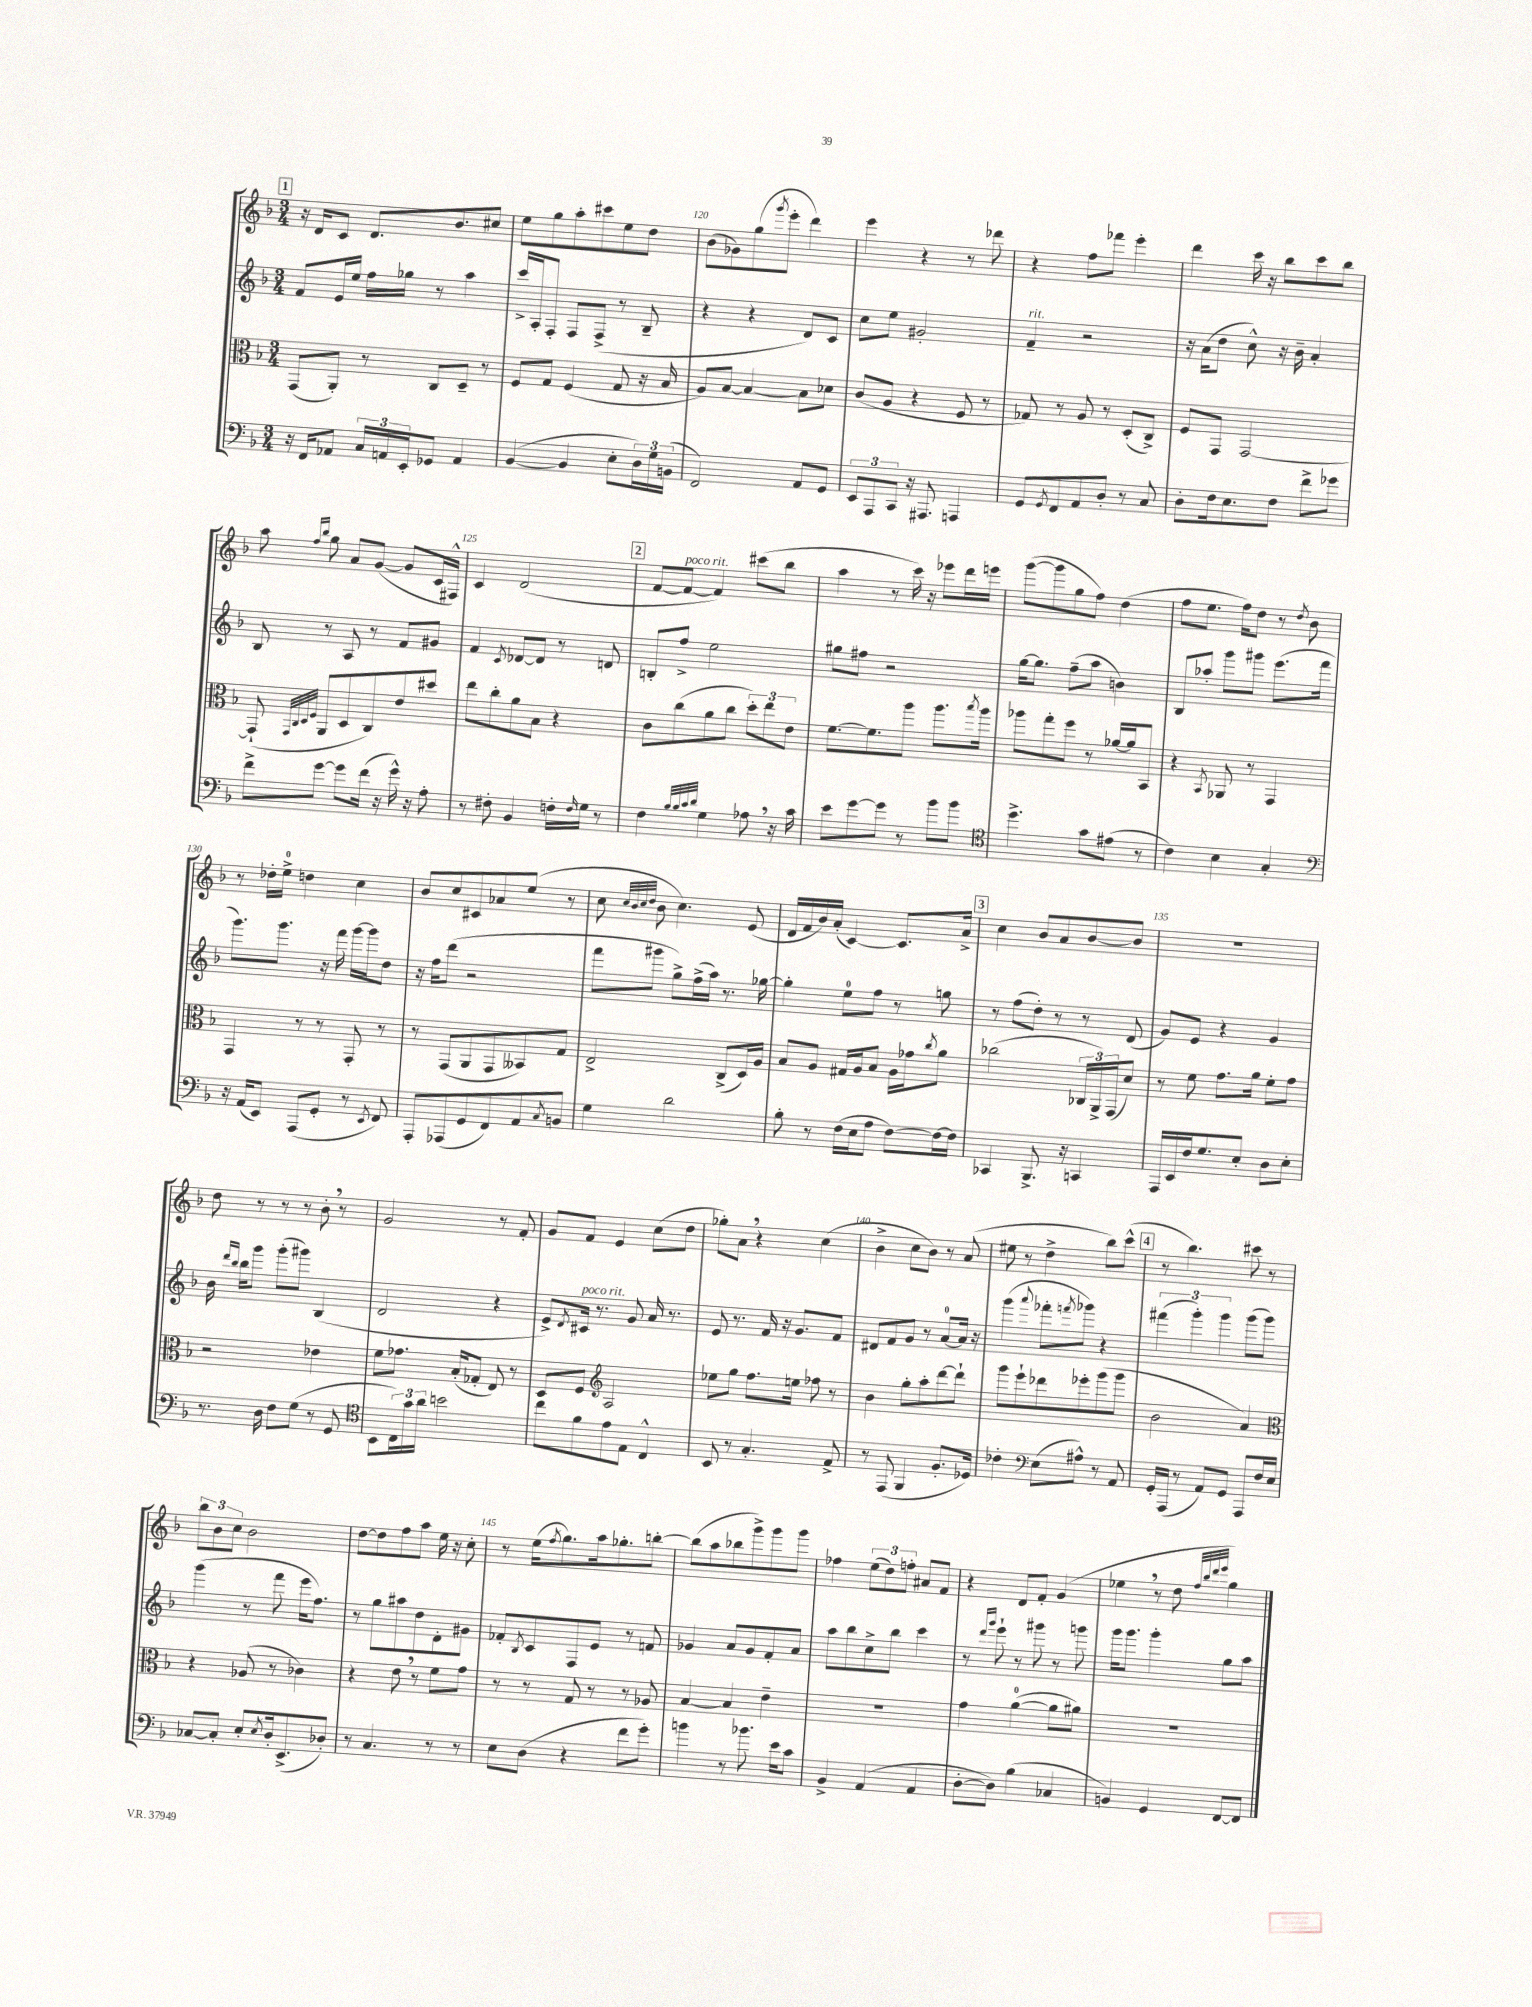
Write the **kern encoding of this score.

**kern	**kern	**kern	**kern
*staff4	*staff3	*staff2	*staff1
*clefF4	*clefC3	*clefG2	*clefG2
*k[b-]	*k[b-]	*k[b-]	*k[b-]
*M3/4	*M3/4	*M3/4	*M3/4
16r	(8GG	8f	16r
16FF	.	.	16d
8AA-	8AA')	16e	8c
.	.	16ee	.
24C	8r	16ff	8.d
24AA	.	.	.
.	.	16gg-	.
24EE'	.	.	.
8GG-	8C	8r	.
.	.	.	8.b-
4AA	8D~	4aa	.
.	8r	.	8cc#
=	=	=	=
([4BB-	8F	16ccc^	8ee
.	.	16A'	.
.	8G	8F'	8gg
4BB-]	(4F	8F	8aa'
.	.	(8F^	8ccc#
8E'	8G	8r	8ee
24D)	16r	8B-~	8dd
24G	.	.	.
.	16B-	.	.
(24BB	.	.	.
=	=	=	=
2FF)	8A)	4r	(8b-
.	[8B-	.	8g-)
.	4B-_	4r	(8gg
.	.	.	8qggg
.	.	.	8eee'
8AA	8B-]	8d)	4ddd)
8GG	8d-	8c	.
=	=	=	=
12EE	(8c	8cc	4eee
12AAA	.	.	.
.	8A	8ee	.
12CC	.	.	.
16r	4r	2g#'	4r
8.AAA#	.	.	.
4AAA	8F	.	8r
.	8r	.	8ddd-
=	=	=	=
8GG	8G-)	4f~	4r
8qGG	.	.	.
8FF	8r	.	.
8AA	8A	2r	8ff
8D'	8r	.	8fff-
8r	(8D'	.	4eee'
8C	8C^)	.	.
=	=	=	=
8D'	8F	16r	4ddd
.	.	(16a	.
16F	8GG	8dd	.
8.E	.	.	.
.	[2GG	8cc^^)	16ccc
.	.	.	16r
8F	.	16r	8bb-
.	.	16b-~	.
8f^	.	4a'	8ccc
8g-	.	.	8bb-
=	=	=	=
8f^	(8GG`]	8B-	8aa
.	32qqGG	.	.
.	32qqC	.	.
.	32qqD	.	16qqff
.	32qqF	.	16qqbb-
[8g	8AA	8r	8gg
8g]	8D	8A	8a
(16f	8C)	8r	([8g
16r	.	.	.
16g^^)	8e	8f	8g]
16r	.	.	.
8A'	8dd#	8g#	16c
.	.	.	16F#^^)
=	=	=	=
8r	8ee	4f	4c
8F#'	8cc'	.	.
.	.	8qc	.
4BB-	8a	[8d-	(2d
.	8B-	8d-]	.
16F'	4r	8r	.
16qqF	.	.	.
16G	.	.	.
8r	.	8d	.
=	=	=	=
4F	8c	8B'	[8f
.	(8cc	8ff^	8f_
32qqB-	.	.	.
32qqB-	.	.	.
32qqc	.	.	.
32qqd	.	.	.
4G	8a	2ee	4f])
.	8cc	.	.
8A-	12dd')	.	(8ccc#
.	12ee	.	.
16r	.	.	8bb-
.	12e	.	.
16c	.	.	.
=	=	=	=
8e	[8.f	8gg#	4aa
[8g	.	8ff#	.
.	8.f]	.	.
8g]	.	2r	8r
8r	8aa	.	16ccc)
.	.	.	16r
8b-	8.aa	.	8eee-
8b-	.	.	16ddd
.	8qbb-	.	.
.	16aa	.	16eee
=	=	=	=
*clefC4	*	*	*
4.dd^	8aa-	[16gg	([8ggg
.	.	8.gg]	.
.	8gg'	.	8ggg]
.	8ff	(8ff~	8gg
8g	8r	8aa	8ff)
(8e#	[16a-	4b)	(4dd
.	16a-]	.	.
8r	8BB-	.	.
=	=	=	=
4c)	4r	8B-	8ff
.	.	8aa-'	8.ee
.	8qBB-	.	.
4B-	8AA-	8ggg	.
.	.	.	16ff)
.	8r	8ggg#	8dd
4G'	4GG	(8.eee	8r
.	.	.	8qdd
.	.	.	8b-
.	.	16fff	.
=	=	=	=
*clefF4	*	*	*
16r	4GG	8.ggg)	8r
(16AA	.	.	.
8EE)	.	.	16dd-'
.	.	8.ggg	16ee^
(8AAA	8r	.	4dd
8GG'	8r	16r	.
.	.	16fff	.
8r	8GG'	[16ggg	4cc
.	.	16ggg]	.
8qEE	.	.	.
8FF)	8r	8dd	.
=	=	=	=
8AAA'	8r	16r	8b-
.	.	16ff	.
(8AAA-	(8GG	(8ddd	8cc
8GG	8AA	2r	8c#
8FF)	8GG	.	8a-
8AA	8BB--)	.	(8ee
8qC	.	.	.
8BB	8G	.	8r
=	=	=	=
4G	2E^	8fff	8cc
.	.	.	32qqcc
.	.	.	32qqb-
.	.	.	32qqcc
.	.	.	32qqdd
.	.	8ggg#	8b-
2d	.	8gg^)	4.cc)
.	.	(16ff^	.
.	.	16aa)	.
.	(8C^	8.r	.
.	16D)	.	(8e
.	16A	[16gg-	.
=	=	=	=
8B-'	8B-	4gg-']	16d
.	.	.	16f
8r	8A	.	16b-)
.	.	.	(16a'
(16F	16G#	8ee	[4c)
16E	16A	.	.
8A	8B-	8ff	.
[8F)	16A	8r	8.c]
.	16g-	.	.
.	8qcc	.	.
16F_	8a	8gg	.
16F]	.	.	16a^
=	=	=	=
4CC-	(2cc-	8r	4cc
.	.	(8ff	.
8.BBB-^	.	8dd')	8b-
.	.	8r	8a
16r	.	.	.
4CC	24C-	8r	[8b-
.	24AA^)	.	.
.	(24GG	.	.
.	8d)	(8d	8b-]
=	=	=	=
16AAA	8r	8g)	2.r
16EE	.	.	.
16F	8f	8e	.
8.G	.	.	.
.	8.g	4r	.
8E'	.	.	.
.	16a	.	.
8D	8f'	4g	.
8E'	8g	.	.
=	=	=	=
8.r	2r	16b-	8dd
.	.	16qqddd	.
.	.	16qqbb-	.
.	.	16bb-	.
.	.	8ggg	8r
16D	.	.	.
8F	.	(8ggg'	8r
(8G	.	8ggg#)	8r
8r	4e-	(4B-	8b-'
8GG	.	.	8r
=	=	=	=
*clefC4	*	*	*
8BB-	8f	2d	2g
24C)	8.g-	.	.
24g	.	.	.
24a	.	.	.
2b	.	.	.
.	(16B-'	.	.
.	8G-'	.	.
.	8E)	4r	8r
.	8r	.	8f'
=	=	=	=
8cc	8D	8e^)	8g
.	.	8qd	.
8f	8F	16c#	8f
.	.	8.r	.
*	*clefG2	*	*
8e	2A	.	4e
8E	.	8g	.
4C^^	.	16a	(8cc
.	.	8.r	.
.	.	.	8dd
=	=	=	=
8BB-	8ee-	8e	8gg-')
8r	8gg	8.r	8a
4.G'	8.ff	.	4r
.	.	16f	.
.	.	16r	.
.	16ee	8.g	.
.	8ff-	.	(4cc
8E^	8r	8f	.
=	=	=	=
8r	4b-	8d#	4b-^
(8EE	.	8f	.
4FF	8gg'	8g	8cc
.	8aa'	8r	8b-)
8.F'	[8ddd	[8a	8r
.	8ddd`]	16a]	(8a
16D-)	.	16r	.
=	=	=	=
4c-'	8ggg	(4ggg	8ee#
.	8eee`	.	8r
*clefF4	*	*	*
.	.	8qqaaa	.
(8E	8ddd-	8fff-'	4dd^
.	.	8qfff	.
8A#^^)	8eee-'	8ggg-)	.
8r	(8ggg	4r	8bb-)
8AA	8ggg	.	(8ccc^^
=	=	=	=
16GG'	2b-	(6fff#	8r
(16AAA	.	.	.
8r	.	.	4.bb-)
.	.	6ggg')	.
8AA)	.	.	.
.	.	6ggg	.
8GG	.	.	.
8AAA	4a)	(8ggg	8ccc#
16F	.	8ggg)	8r
16E	.	.	.
=	=	=	=
*	*clefC3	*	*
[8C-	4r	(4ggg	12bb-
.	.	.	12b-
8C-']	.	.	.
.	.	.	12cc
8E'	(8A-	8r	2b-
8qE	.	.	.
16D'	8r	8fff	.
(8.EE^	.	.	.
.	4c-)	16eee	.
.	.	8.ff)	.
8D-')	.	.	.
=	=	=	=
8r	4r	8r	[8dd
4.C	.	8gg	8dd]
.	8e	8aa#	8ff
.	8r	8dd	8aa
8r	8f	8d'	16ee
.	.	.	16r
8r	8g	8g#	8cc'
=	=	=	=
8E	8r	8f-'	8r
.	.	8qB-	.
(8D	8r	8c	(16ee
.	.	.	8qff
.	.	.	8.gg)
4r	8G	8F	.
.	8r	8e	16aa
.	.	.	8.gg-'
8f	8r	8r	.
8g')	8A-	8f	[8bb'
=	=	=	=
4b	[4B-	4g-	(8bb]
.	.	.	8aa
8r	4B-]	8a	8bb-
8.b-	.	8g-	8ggg^)
.	4e~	8f'	8ggg
16e	.	.	.
8c	.	8a	8ggg
=	=	=	=
4BB-^	2.r	8aa	4ff-
.	.	8bb-	.
(4AA	.	8cc^	(12ee
.	.	.	12dd)
.	.	8bb-	.
.	.	.	12ff'
4AA	.	4ccc	8a#
.	.	.	8f
=	=	=	=
[8D'	4g	8r	4r
.	.	16qqddd	.
.	.	16qqggg	.
8D])	.	8eee`	.
(4B-	([4a	8r	8d
.	.	8ggg#	8f'
4C-	8a]	8r	(4g
.	8a#)	8ggg	.
=	=	=	=
4BB)	2.r	16ggg	4ee-
.	.	8.ggg	.
4GG	.	4ggg'	8r
.	.	.	8dd
.	.	.	32qqff
.	.	.	32qqbb-
.	.	.	32qqddd
.	.	.	32qqeee
[8FF	.	8gg	4gg)
8FF]	.	8aa	.
==	==	==	==
*-	*-	*-	*-
